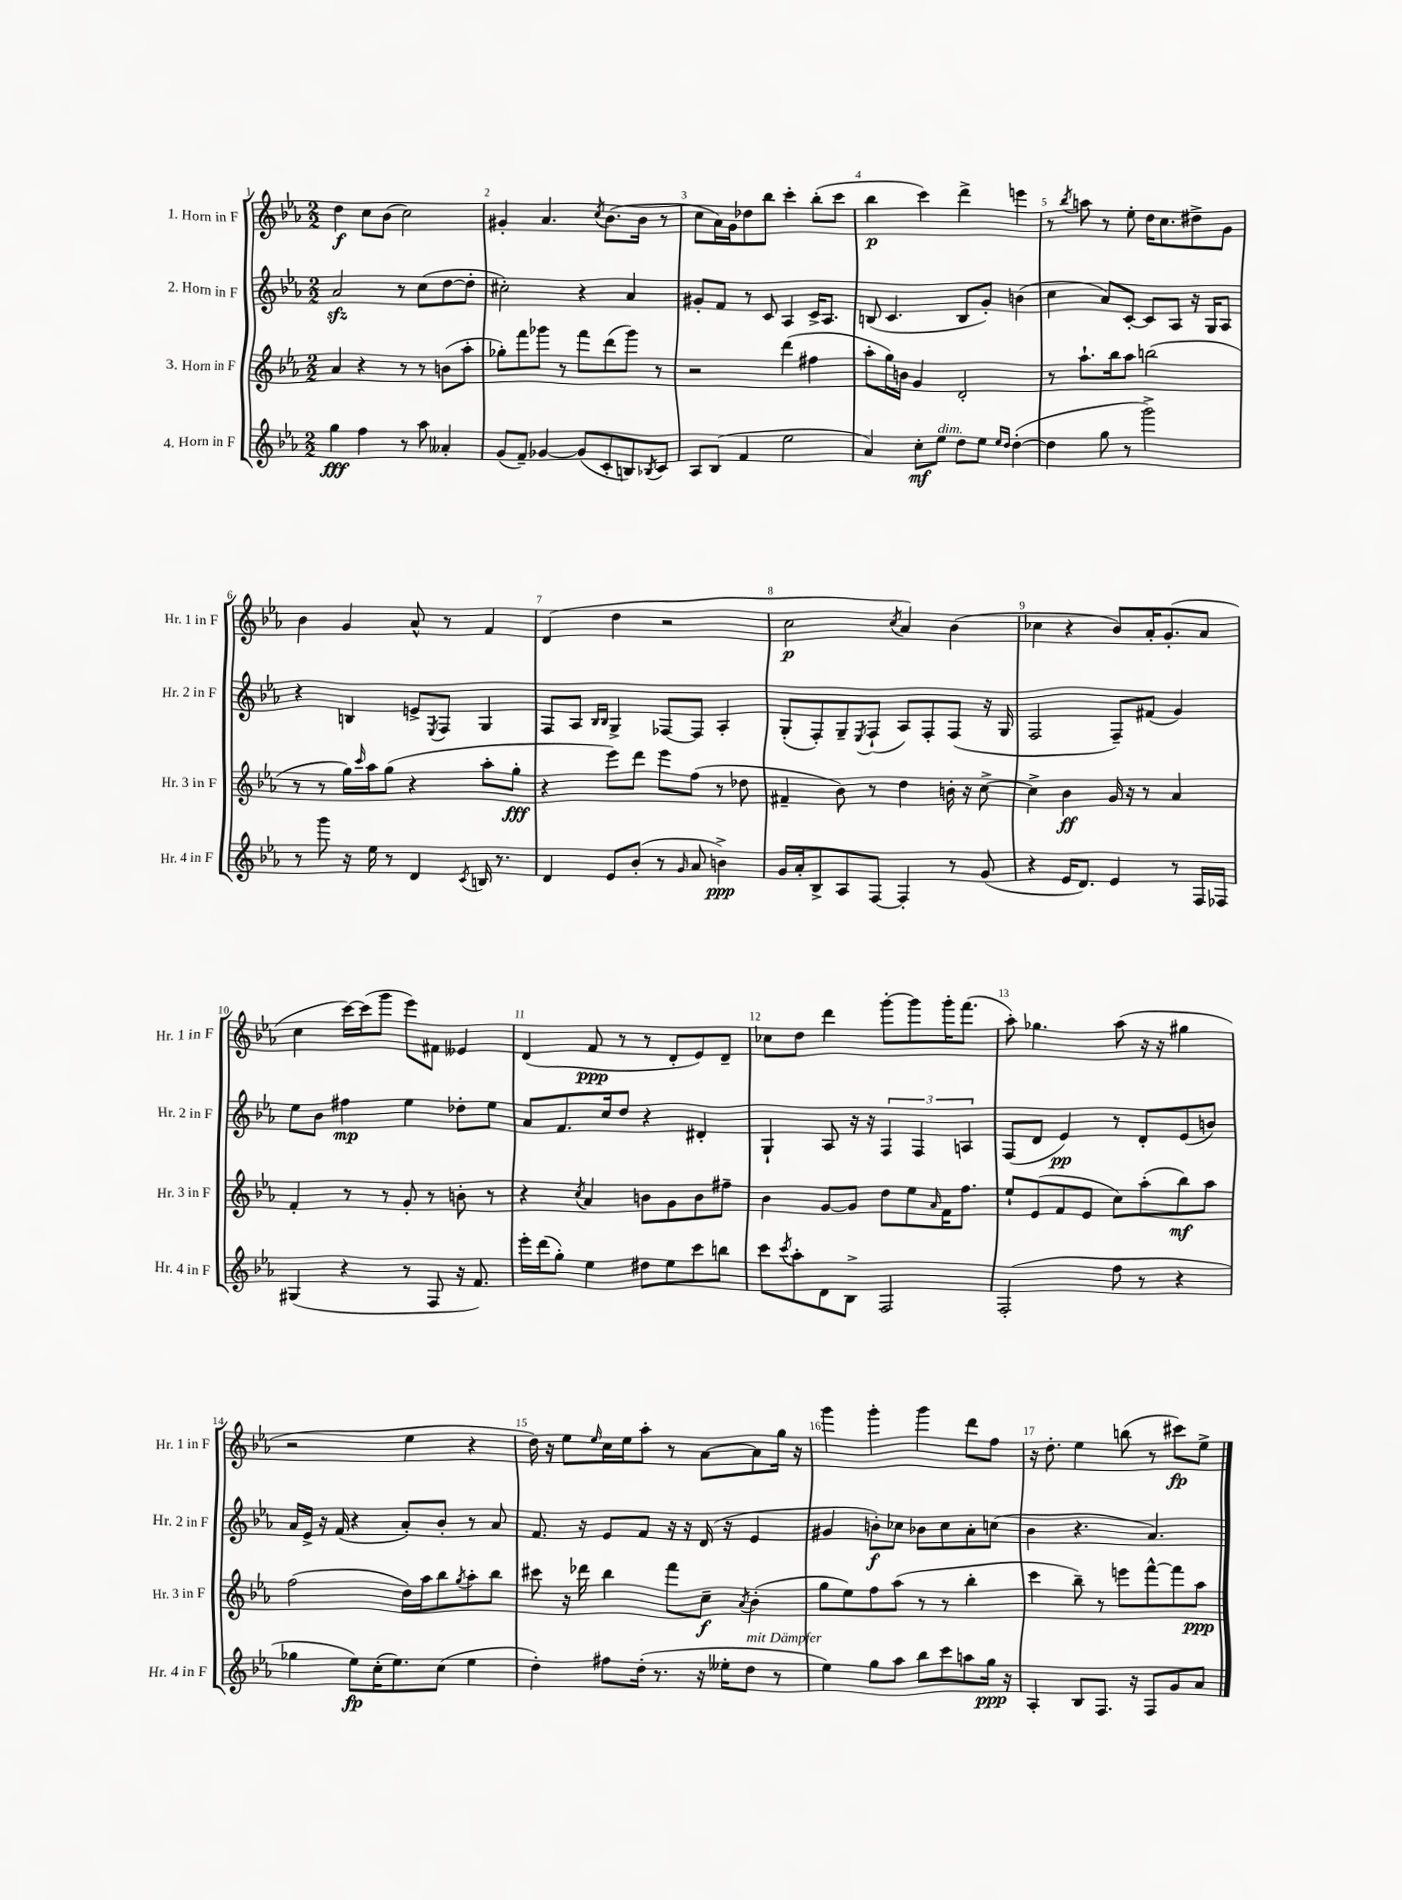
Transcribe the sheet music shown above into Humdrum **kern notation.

**kern	**kern	**kern	**kern
*staff4	*staff3	*staff2	*staff1
*clefG2	*clefG2	*clefG2	*clefG2
*k[b-e-a-]	*k[b-e-a-]	*k[b-e-a-]	*k[b-e-a-]
*M2/2	*M2/2	*M2/2	*M2/2
4gg	4a-	2a-	4dd
4ff	4r	.	8cc
.	.	.	(8b-
8r	8r	8r	2cc)
8aa-	8r	(8cc	.
4a--'	(8b	[8dd	.
.	8aa-'	8dd']	.
=	=	=	=
(8g	8gg-')	2cc#')	4g#'
8f~)	8fff	.	.
[4g-	8ggg-	.	4.a-
.	8r	.	.
(8g-]	8fff	4r	.
.	.	.	8qcc
8c'	(8ddd	.	(8.b-
8B)	8ggg-)	4a-	.
.	.	.	16b-
8qB-	.	.	.
8c	8r	.	8r
=	=	=	=
8A-	2r	8g#'	8cc
(8B-	.	8f	16a-)
.	.	.	16g
4f	.	8r	8dd-
.	.	8c	8bb-
2ee-	(4ddd	4A-	4ccc'
.	4ff#	16c^	(8bb-'
.	.	8.A-	.
.	.	.	8ccc
=	=	=	=
4a-)	8aa-'	(8B	4bb-
.	16gg)	4.c	.
.	16b	.	.
8cc'	4g	.	4ccc)
8ee-	.	.	.
8dd	2d'	8B	4ddd^
8ee-	.	8g')	.
16qqee-	.	.	.
16qqdd	.	.	.
([4dd'	.	(4b	4eee
=	=	=	=
4dd]	8r	4cc	8r
.	.	.	8qbb-
.	8.aa-`	.	8aa
8gg	.	8a-)	8r
.	16bb-	.	.
8r	8aa-	[8c'	8ee-'
2ggg^)	(2bb	8c]	16dd
.	.	.	8.cc
.	.	8A-	.
.	.	16r	8dd#^
.	.	16G	.
.	.	8A-	8g
=	=	=	=
8r	8r	4r	4b-
8ggg	8r	.	.
16r	16gg)	4B	4g
.	16qqccc	.	.
16ee-	16aa-	.	.
8r	(8gg	.	.
4d	4r	8e^	8a-^^
.	.	8qE-	.
.	.	8F	8r
8qc	.	.	.
16B	8aa-'	4G	4f
8.r	.	.	.
.	8gg'	.	.
=	=	=	=
4d	4r	8F	(4d
.	.	8A-	.
.	.	16qqB-	.
.	.	16qqB-	.
8e-	8eee-)	4G^	4dd
(8b-'	8ddd	.	.
8r	8eee-	[8F-	2r
16qqg	.	.	.
8a-	(8ff	8F-]	.
4b^)	8r	4A-'	.
.	8dd-	.	.
=	=	=	=
16g	4f#~	(8G'	2cc
16a-'	.	.	.
8B-^	.	8F')	.
8A-	8b-)	8G~	.
.	.	8qE-	.
[8F	8r	(8F`	.
.	.	.	8qcc
4F']	4dd	8A-)	4a-)
.	.	8F'	.
8r	16b'	(8F	(4b-
.	16r	.	.
(8g	[8cc^	16r	.
.	.	16G	.
=	=	=	=
4r	4cc^]	2F	4cc-
16e-	4b-	.	4r
8.d)	.	.	.
4e-	16g	8F~)	8b-)
.	16r	.	.
.	8r	(8f#	16a-'
.	.	.	(8.g'
8r	4a-	4g)	.
16F	.	.	8a-
16F-	.	.	.
=	=	=	=
(4G#	4f'	8ee-	4cc
.	.	8b-	.
4r	8r	4ff#	[16ccc)
.	.	.	(16ccc]
.	8r	.	8ggg
8r	8g'	4ee-	8eee-)
8F	8r	.	8f#
16r	8b'	8dd-'	4e--
8.f)	.	.	.
.	8r	8ee-	.
=	=	=	=
16eee-'	4r	8a-	(4d
(16ddd	.	.	.
8gg')	.	8.f	.
.	8qcc	.	.
4ee-	4a-	.	8f
.	.	16cc	.
.	.	8dd	8r
8dd#	8b	4r	8r
8ee-	8g	.	8d'
8ccc	8b	4d#'	8e-)
8bb	8ff#~	.	8d~
=	=	=	=
8ccc	4b-	4G`	8cc-
8qccc	.	.	.
8aa-'	.	.	8dd
8d	[8g	8A-	4ddd
8B-^	8g]	16r	.
.	.	16r	.
2F	8dd	6F	[8ggg'
.	8ee-	.	8ggg]
.	.	6F	.
.	16qqa-	.	.
.	16f	.	16ggg'
.	8.ff	.	(8.fff
.	.	6A	.
=	=	=	=
(2F'	8ee-`	(8F	8aa-')
.	(8e-	8d	4.gg-
.	8f	4e-)	.
.	8e-	.	.
8ff	8cc)	8r	(8aa-
8r	(8aa-'	8d'	16r
.	.	.	16r
4r	8bb-)	(8e-	4gg#
.	8aa-	8b)	.
=	=	=	=
4gg-	(2ff	16a-	2r
.	.	16e-^	.
.	.	16r	.
.	.	(16f	.
8ee-)	.	4r	.
(16cc'	.	.	.
8.ee-)	.	.	.
.	16dd)	8a-')	4ee-
.	16aa-	.	.
(8cc	8bb-	8b-'	.
.	8qgg	.	.
4ee-	8aa-'	8r	4r
.	8bb-	8a-	.
=	=	=	=
4dd')	8ccc#	8.f	16dd)
.	.	.	16r
.	16r	.	8ee-
.	16ddd-	16r	.
.	.	.	16qqee-
8ff#	4bb-	8e-	16cc
.	.	.	16ee-
(16dd'	.	8f	8aa-'
8.r	.	.	.
.	8fff	16r	8r
.	.	16r	.
16r	8cc~	(16d	[8a-
16ee--'	.	16r	.
.	8qa-	.	.
8dd	(4b-'	4e-	8a-]
8r	.	.	16gg
.	.	.	16r
=	=	=	=
4ee-)	8gg	4g#	4ggg
.	8ee-)	.	.
8gg	8ff	8b')	4ggg'
8aa-	(8aa-	8cc-	.
8bb-	8r	8b-	4ggg
8ccc	8r	8cc-	.
8aa	4bb-'	8a-'	8ddd
16gg	.	(8cc	8ff
16r	.	.	.
=	=	=	=
4A-'	4ccc	4b-	16r
.	.	.	8.dd'
8B-	8bb-~)	4.r	4ee-
8.F	8r	.	.
.	8eee	.	(8bb
16r	.	.	.
8F	[8fff^^	4.a-)	8r
8g	8fff]	.	8ccc#)
8a-	8aa-	.	8ee-^
==	==	==	==
*-	*-	*-	*-
